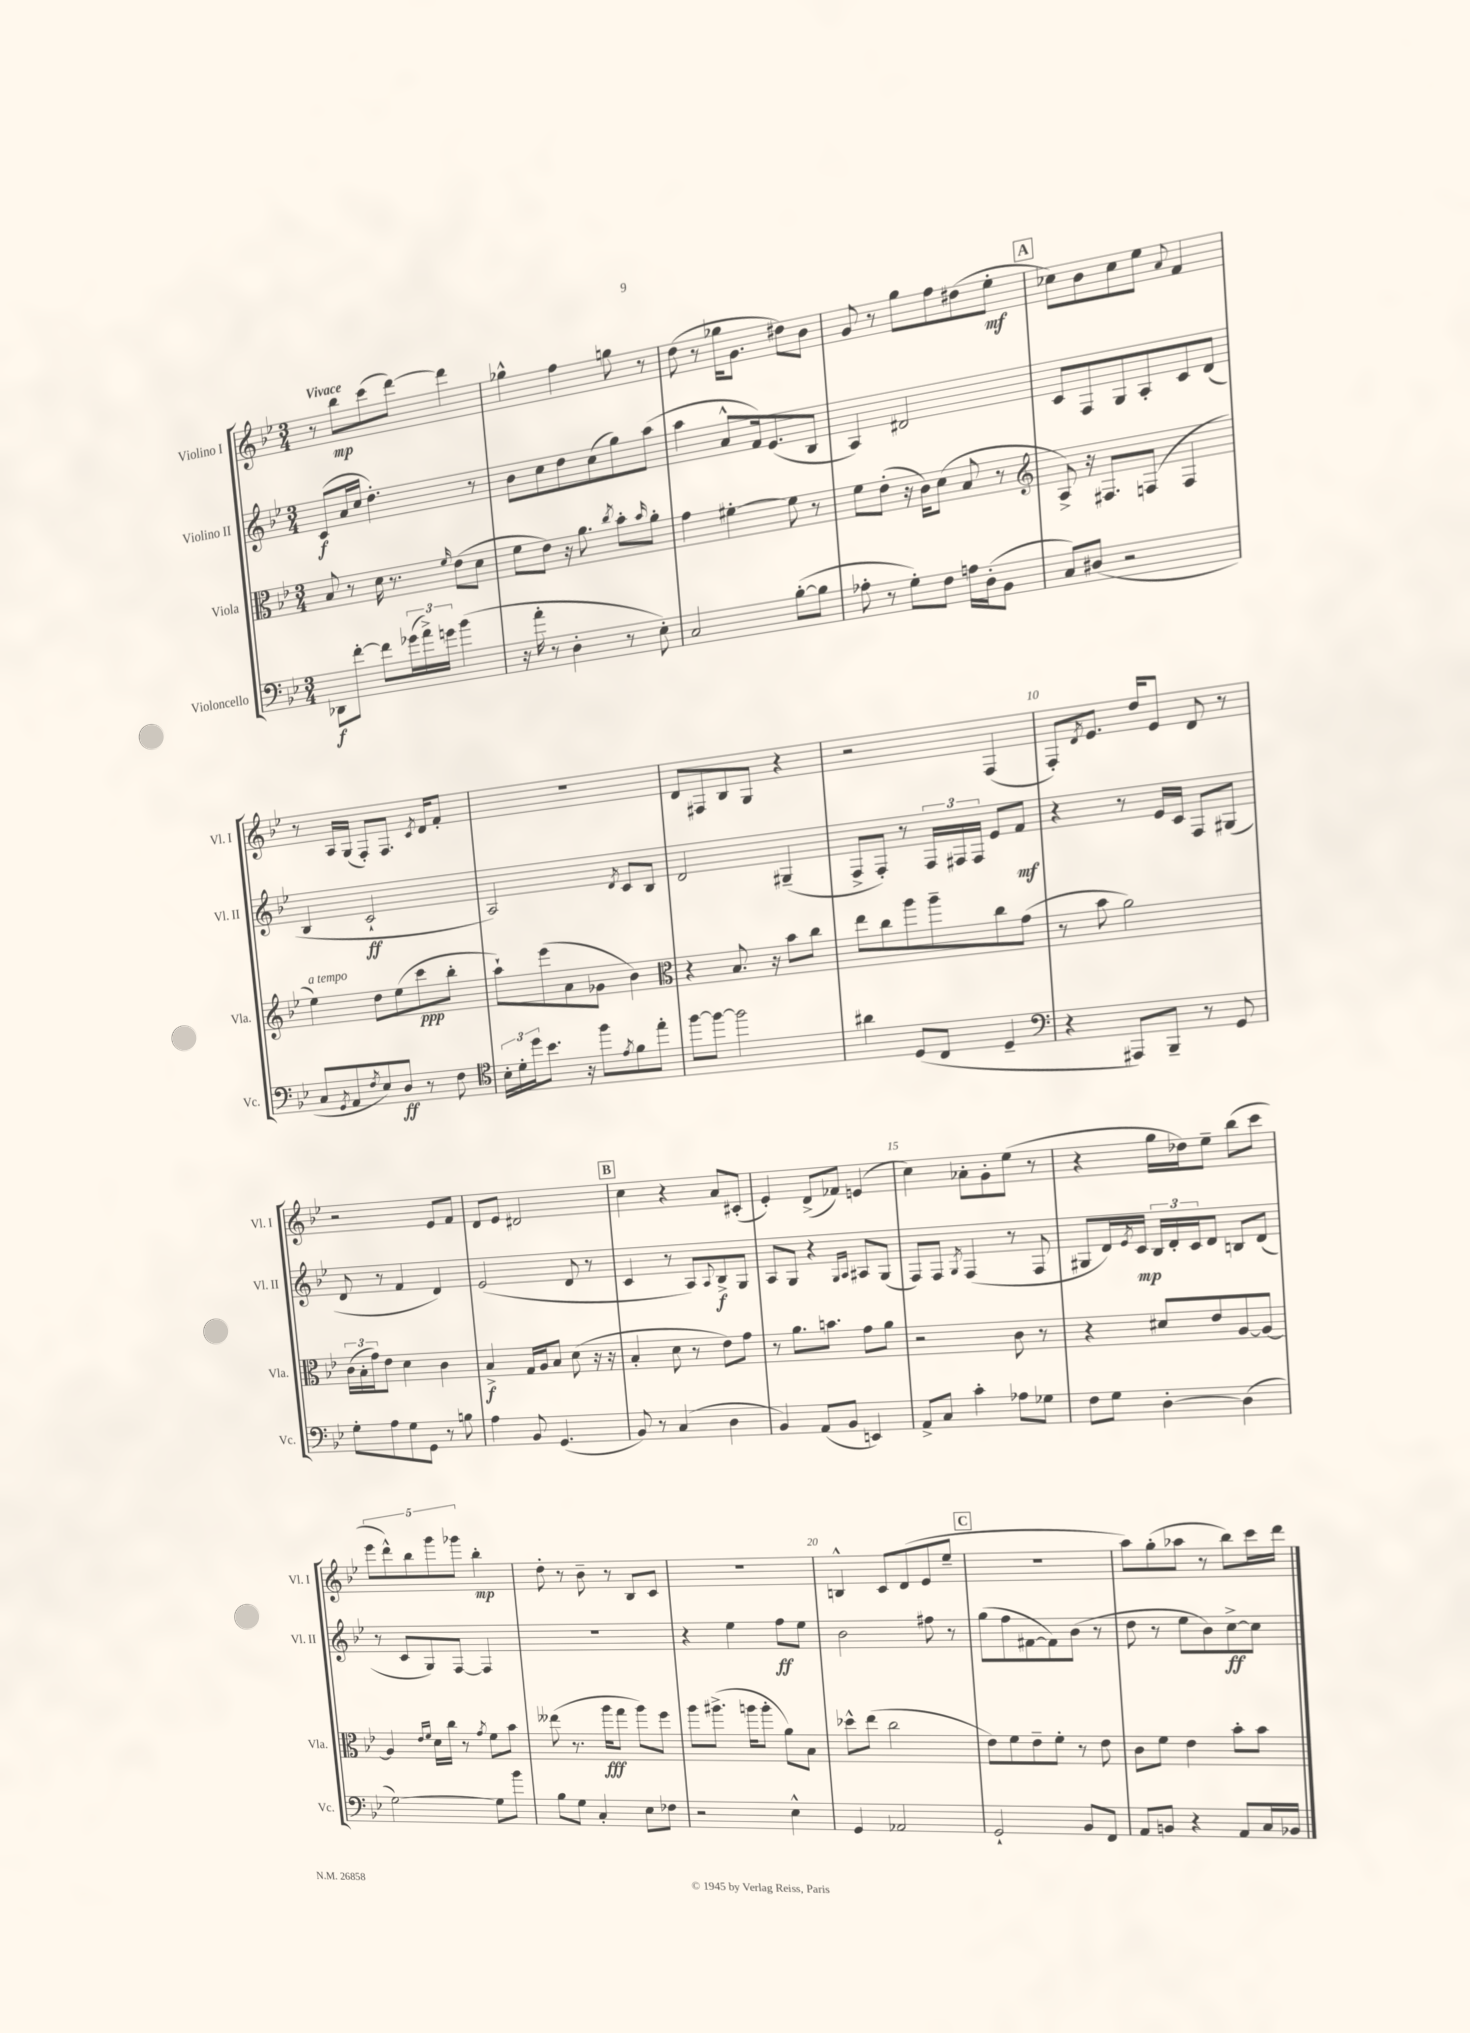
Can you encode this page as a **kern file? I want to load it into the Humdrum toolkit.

**kern	**dynam	**kern	**dynam	**kern	**dynam	**kern	**dynam
*part4	*part4	*part3	*part3	*part2	*part2	*part1	*part1
*staff4	*staff4	*staff3	*staff3	*staff2	*staff2	*staff1	*staff1
*I"Violoncello	*	*I"Viola	*	*I"Violino II	*	*I"Violino I	*
*I'Vc.	*	*I'Vla.	*	*I'Vl. II	*	*I'Vl. I	*
*clefF4	*	*clefC3	*	*clefG2	*	*clefG2	*
*k[b-e-]	*	*k[b-e-]	*	*k[b-e-]	*	*k[b-e-]	*
*M3/4	*	*M3/4	*	*M3/4	*	*M3/4	*
=1	=1	=1	=1	=1	=1	=1	=1
!	!	!	!	!	!	!LO:TX:a:B:t=Vivace	!
8DD-X\L	f	8B-/	.	(8c/L	f	8r	.
[8f'\J	.	8r	.	16a/L	.	8bb-\L	mp
.	.	.	.	16cc/JJ	.	.	.
8f\L]	.	16d\	.	4.dd'\)	.	(8ccc\	.
.	.	8.r	.	.	.	.	.
(24g-X\L	.	.	.	.	.	[8ddd\J)	.
24a^\)	.	.	.	.	.	.	.
24gn\JJ	.	.	.	.	.	.	.
.	.	16qqf/	.	.	.	.	.
(4b-\	.	(8e-\L	.	.	.	4ddd\]	.
.	.	8d\J	.	8r	.	.	.
=2	=2	=2	=2	=2	=2	=2	=2
16r	.	8f\L	.	8b-\L	.	4gg-X^^\	.
16a'\	.	.	.	.	.	.	.
8r	.	8e-\J)	.	8cc\	.	.	.
4D'\	.	16r	.	8dd\	.	4ff\	.
.	.	8.a\	.	.	.	.	.
.	.	.	.	(8cc\	.	.	.
.	.	8qcc/	.	.	.	.	.
8r	.	8b-'\L	.	8gg\)	.	8ggn\	.
.	.	16qqb-/	.	.	.	.	.
8E-'\)	.	8a'\J	.	(8aa\J	.	8r	.
=3	=3	=3	=3	=3	=3	=3	=3
2C/	.	4g\	.	4aa\	.	(8dd\	.
.	.	.	.	.	.	8r	.
.	.	[4f#X'\	.	8a^^/L	.	16gg-X\KL	.
.	.	.	.	.	.	8.g\J	.
.	.	.	.	16f/k)	.	.	.
.	.	.	.	(8.e-/	.	.	.
([8B-'\L	.	8f#\]	.	.	.	8dd#X\L)	.
8B-\J]	.	8r	.	8B-/J	.	8b-\J	.
=4	=4	=4	=4	=4	=4	=4	=4
8A-X'\	.	8f\L	.	4A/)	.	8g/	.
8r	.	(8e-'\J	.	.	.	8r	.
8G'\L)	.	16r	.	2d#X/	.	8gg\L	.
.	.	16c\KL)	.	.	.	.	.
8F\J	.	(8d\J	.	.	.	8ff\	.
16An\LL	.	8B-/	.	.	.	(8dd#X\	.
(16D'\J	.	.	.	.	.	.	.
8BB-\J	.	8r	.	.	.	8ee-'\J	mf
!!LO:REH:place=s1:t=A
=5	=5	=5	=5	=5	=5	=5	=5
*	*	*clefG2	*	*	*	*	*
8C/L)	.	8A^/)	.	8c/L	.	8cc-X\L)	.
(8D#X/J	.	16r	.	8F/	.	8b-\	.
.	.	8.F#X/L	.	.	.	.	.
2r	.	.	.	8G/	.	8cc-\	.
.	.	(8Fn/J	.	8A'/	.	8ee-\J	.
.	.	.	.	.	.	8qqa/	.
.	.	4F/	.	8c/	.	4f/	.
.	.	.	.	(8d/J	.	.	.
!!LO:LB:g=z
=6	=6	=6	=6	=6	=6	=6	=6
!	!	!LO:TX:a:i:t=a tempo	!	!	!	!	!
8C/L	.	4ee-\)	.	4B-/	.	8r	.
8qGG/	.	.	.	.	.	.	.
8AA/	.	.	.	.	.	16A/LL	.
.	.	.	.	.	.	(16G/JJ	.
8qF/	.	.	.	.	.	.	.
8E-/)	.	8dd\L	.	2c`/	ff	8F'/L)	.
8D/J	ff	(8ee-\	.	.	.	8.F/J	.
8r	.	8ccc\	ppp	.	.	.	.
.	.	.	.	.	.	8qc/	.
.	.	.	.	.	.	16d/KL	.
8F\	.	8bb-'\J	.	.	.	8f'/J	.
=7	=7	=7	=7	=7	=7	=7	=7
*clefC4	*	*	*	*	*	*	*
24B-'\LL	.	8aa`\L)	.	2A/)	.	2.r	.
24d'\	.	.	.	.	.	.	.
24dd\J	.	.	.	.	.	.	.
8.b-\J	.	(8eee-\	.	.	.	.	.
.	.	8a\	.	.	.	.	.
16r	.	.	.	.	.	.	.
8ff\L	.	8g-X\J	.	.	.	.	.
8qe-/	.	.	.	8qd/	.	.	.
8f\	.	4b-\)	.	8c/L	.	.	.
8ee-'\J	.	.	.	8B-/J	.	.	.
=8	=8	=8	=8	=8	=8	=8	=8
*	*	*clefC3	*	*	*	*	*
[8ff\L	.	4r	.	2d/	.	8d/L	.
8ff\J_	.	.	.	.	.	8F#X/	.
2ff\]	.	8.B-/	.	.	.	8B-/	.
.	.	.	.	.	.	8G/J	.
.	.	16r	.	.	.	.	.
.	.	8b-\L	.	(4G#X~/	.	4r	.
.	.	8cc\J	.	.	.	.	.
=9	=9	=9	=9	=9	=9	=9	=9
4a#X\	.	8ee-\L	.	8F^/L	.	2r	.
.	.	8cc\	.	8F'/J)	.	.	.
(8D/L	.	8aa\	.	8r	.	.	.
8C/J	.	8aa~\	.	24F/LL	.	.	.
.	.	.	.	24F#X/	.	.	.
.	.	.	.	24F#/JJ	.	.	.
4D~/	.	8cc\	.	8e-/L	.	(4F/	.
.	.	(8g\J	.	8f/J	mf	.	.
=10	=10	=10	=10	=10	=10	=10	=10
*clefF4	*	*	*	*	*	*	*
4r	.	8r	.	4r	.	8F'/L)	.
.	.	.	.	.	.	8qd/	.
.	.	8b-\	.	.	.	8.e-/J	.
8AAA#X/L)	.	2a\)	.	8r	.	.	.
.	.	.	.	.	.	16dd/KL	.
8BBB-~/J	.	.	.	16e-/LL	.	8e-/J	.
.	.	.	.	16c/JJ	.	.	.
8r	.	.	.	8F/L	.	8d/	.
8GG/	.	.	.	(8G#X/J	.	8r	.
!!LO:LB:g=z
=11	=11	=11	=11	=11	=11	=11	=11
8G'\L	.	(24c\LL	.	8d/	.	2r	.
.	.	24B-'\	.	.	.	.	.
.	.	24g\J)	.	.	.	.	.
8A\	.	8e-\J	.	8r	.	.	.
8G\	.	4d\	.	4f/	.	.	.
8GG\J	.	.	.	.	.	.	.
8r	.	4c\	.	4d/)	.	8e-/L	.
8Bn\	.	.	.	.	.	8f/J	.
=12	=12	=12	=12	=12	=12	=12	=12
4A\	.	4B-^/	f	(2e-/	.	8d/L	.
.	.	.	.	.	.	8e-/J	.
8BB-/	.	16G/LL	.	.	.	2d#X/	.
.	.	16A/J	.	.	.	.	.
(4.GG/	.	8B-/J	.	.	.	.	.
.	.	(8d\	.	8d/	.	.	.
.	.	16r	.	8r	.	.	.
.	.	16r	.	.	.	.	.
!!LO:REH:place=s1:t=B
=13	=13	=13	=13	=13	=13	=13	=13
8BB-/)	.	4B-'/	.	4c/	.	4cc\	.
8r	.	.	.	.	.	.	.
(4C/	.	8d\	.	8r	.	4r	.
.	.	8r	.	8A/L)	.	.	.
.	.	.	.	8qqA/	.	.	.
4D\	.	8e-\L)	.	8B-^/	f	8a/L	.
.	.	8g\J	.	8G/J	.	(8c#X'/J	.
=14	=14	=14	=14	=14	=14	=14	=14
4BB-/)	.	8r	.	8A/L	.	4e-'/)	.
.	.	8.a\L	.	8G/J	.	.	.
(8AA/L	.	.	.	4r	.	(8d^/L	.
.	.	8.bn\J	.	.	.	.	.
8BB-/J	.	.	.	.	.	8f-X/J)	.
.	.	.	.	16qqG/LL	.	.	.
.	.	.	.	16qqA/JJ	.	.	.
4EEn/)	.	8g\L	.	8A#X/L	.	(4en/	.
.	.	8a\J	.	(8G/J	.	.	.
=15	=15	=15	=15	=15	=15	=15	=15
8AA^/L	.	2r	.	8F/L)	.	4cc\)	.
8C/J	.	.	.	8F/J	.	.	.
.	.	.	.	8qG/	.	.	.
4c'\	.	.	.	(4F/	.	8a-X'\L	.
.	.	.	.	.	.	8g'\	.
8A-X\L	.	8c\	.	8r	.	(8ee-\J	.
8G-X\J	.	8r	.	8F/	.	8r	.
=16	=16	=16	=16	=16	=16	=16	=16
8F\L	.	4r	.	8G#X/L	.	4r	.
8G\J	.	.	.	16d/L)	.	.	.
.	.	.	.	8qe-/	.	.	.
.	.	.	.	16c/JJ	mp	.	.
[4D'\	.	8d#X/L	.	24B-/LL	.	16gg\LL	.
.	.	.	.	24d'/	.	.	.
.	.	.	.	.	.	16dd-X\J)	.
.	.	.	.	24c/J	.	.	.
.	.	8e-/	.	8d/J	.	8ee-~\J	.
(4D\]	.	[8A/	.	8Bn/L	.	(8bb-\L	.
.	.	8A/J_	.	(8d/J	.	8ccc\J	.
!!LO:LB:g=z
=17	=17	=17	=17	=17	=17	=17	=17
[2G\)	.	4A/]	.	8r	.	10eee-\L	.
.	.	.	.	.	.	10ddd^^\)	.
.	.	.	.	8c/L	.	.	.
.	.	.	.	.	.	10bb-\	.
.	.	16qqe-/LL	.	.	.	.	.
.	.	16qqf/JJ	.	.	.	.	.
.	.	16d\LL	.	8G/)	.	.	.
.	.	.	.	.	.	10ggg\	.
.	.	16cc\JJ	.	.	.	.	.
.	.	8r	.	[8F/J	.	.	.
.	.	.	.	.	.	10ggg-X\J	.
.	.	8qg/	.	.	.	.	.
8G\L]	.	8f\L	.	4F/]	.	4bb-'\	mp
8b-\J	.	8b-\J	.	.	.	.	.
=18	=18	=18	=18	=18	=18	=18	=18
8B-\L	.	(8ee--X\	.	2.r	.	8dd'\	.
8G\J	.	8.r	.	.	.	8r	.
4C'/	.	.	.	.	.	8b-~\	.
.	.	16aa\KL	fff	.	.	.	.
.	.	8gg\J	.	.	.	8r	.
8E-\L	.	8aa\L)	.	.	.	8B-/L	.
8F-X\J	.	8ff\J	.	.	.	8c/J	.
=19	=19	=19	=19	=19	=19	=19	=19
2r	.	8aa\L	.	4r	.	2.r	.
.	.	(8.aa#X^\J	.	.	.	.	.
.	.	.	.	4ee-\	.	.	.
.	.	16aan\KL	.	.	.	.	.
.	.	8aa'\J	.	.	.	.	.
4E-^^\	.	8a\L)	.	8ff\L	ff	.	.
.	.	8B-\J	.	8ee-\J	.	.	.
=20	=20	=20	=20	=20	=20	=20	=20
4GG/	.	8dd-X^^\L	.	2b-\	.	4Bn^^/	.
.	.	(8ee-\J	.	.	.	.	.
2AA-X/	.	2cc\	.	.	.	8c/L	.
.	.	.	.	.	.	(8d/	.
.	.	.	.	8ff#X\	.	8e-/	.
.	.	.	.	8r	.	8ee-~/J	.
!!LO:REH:place=s1:t=C
=21	=21	=21	=21	=21	=21	=21	=21
2GG`/	.	8e-\L)	.	(8gg\L	.	2.r	.
.	.	8f\	.	8ff\	.	.	.
.	.	8e-~\	.	[8f#X\	.	.	.
.	.	8f'\J	.	8f#\])	.	.	.
8BB-/L	.	8r	.	(8b-\J	.	.	.
8FF/J	.	8e-\	.	8r	.	.	.
=22	=22	=22	=22	=22	=22	=22	=22
8AA/L	.	8c\L	.	8dd\	.	8aa\L)	.
8BBn/J	.	8f\J	.	8r	.	(8gg'\	.
4r	.	4e-\	.	8ee-\L	.	8aa-X\J	.
.	.	.	.	8b-\)	.	8r	.
8AA/L	.	8b-'\L	.	[8cc^\	ff	8bb-\L)	.
16C/L	.	8b-\J	.	8cc\J]	.	16ccc\L	.
16BB-X/JJ	.	.	.	.	.	16ddd\JJ	.
==	==	==	==	==	==	==	==
*-	*-	*-	*-	*-	*-	*-	*-
